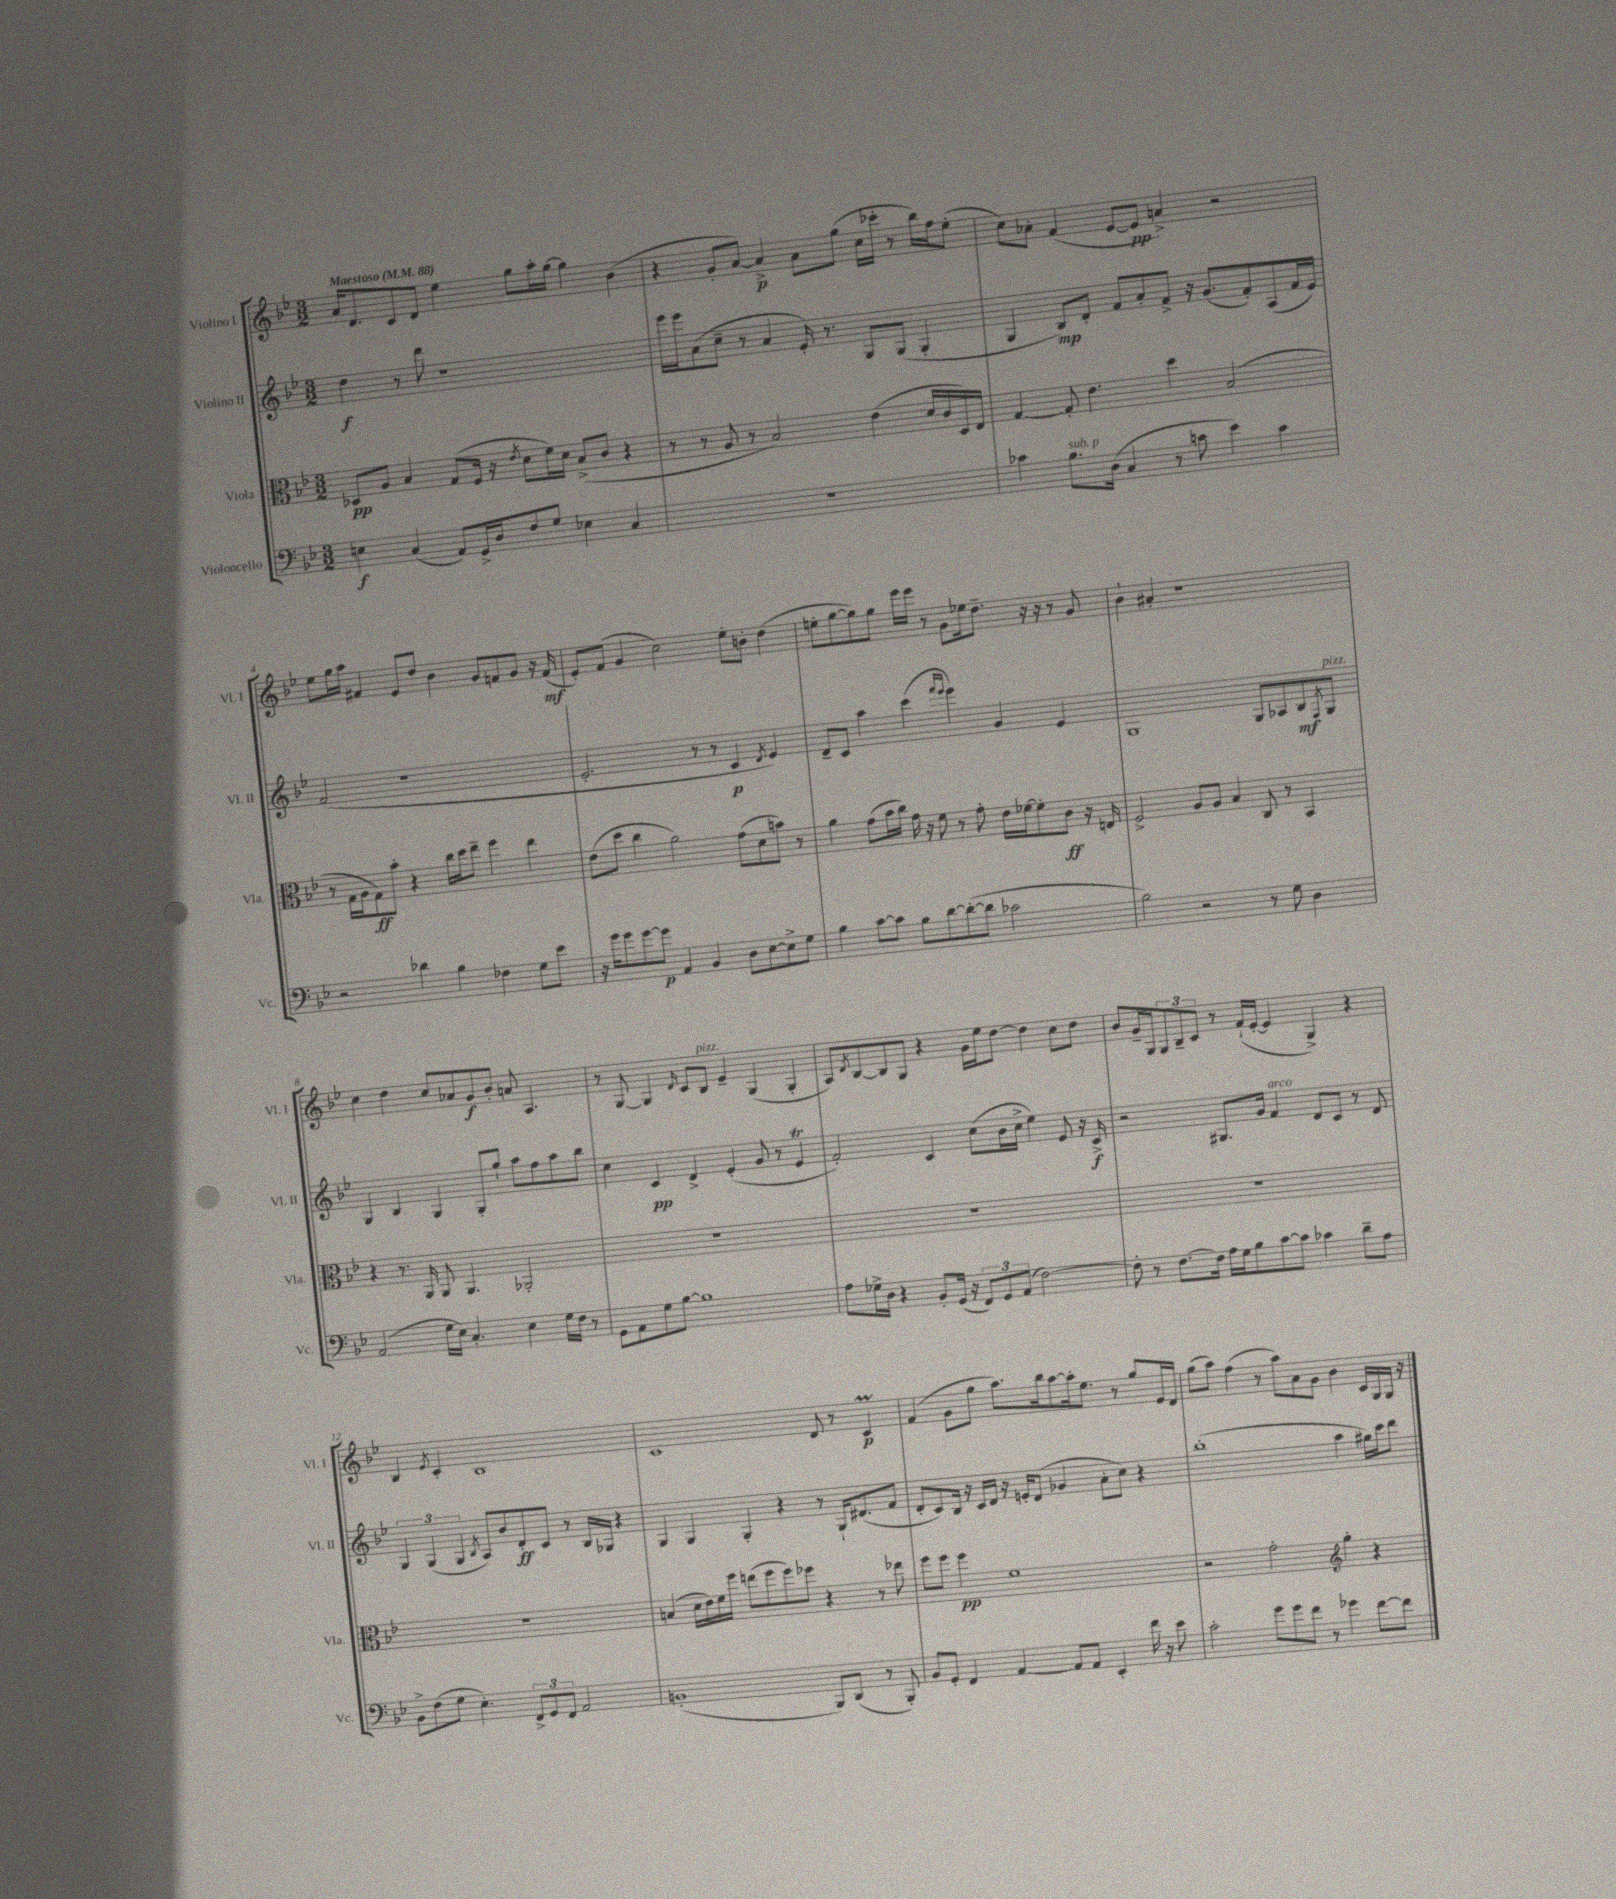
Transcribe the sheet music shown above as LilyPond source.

<<
\new StaffGroup <<
\new Staff = "s0" \with { instrumentName = "Violino I" shortInstrumentName = "Vl. I" } {
    \clef treble \key bes \major \numericTimeSignature \time 3/2 \tempo "Maestoso" 4 = 88
    a'16 d'8. c'8 d'8 ees''4 g''8 a''16-. g''16~ g''4 bes'4( |
    r4 g'8-. a'8~) a'4->\p a'8 g''8( c''16 ces'''16-. r8 bes''16) f''16 ees''8-.( |
    c''8) aes'8-. f'4( ees'8~ ees'8\pp a'4->) r2 |
    ees''8 g''16 a''16 fis'4 ees'8 d''8 bes'4 g'8 f'8 g'8 r16 f'16\mf( |
    ees'8-.) f'8( g'4 c''2) ees''8-. b'8-. d''4( |
    e''8-. g''8~ g''8) g''8 ees'''16 ees'''16 r8 g'8 ees''16 d''8.-- r16 r16 r8 g'8 |
    bes'4-! ais'4-. r1 |
    c''4 d''4 c''8 aes'8 g'8\f bes'8-. a'8 a4. |
    r8 g8~ g4 \grace { d'16 } c'8 bes8^\markup { \italic "pizz." } ees'4-- g4( g4-. |
    a8) \acciaccatura { d'8 } bes8~ bes8 g8 r4 g'16 ees''16 d''8~ d''4 c''8 d''8 |
    bes'8 g'16-- g16 \tuplet 3/2 { g8 bes8-- c'8 } r8 f'16-!( ees'16~-. ees'4 g4->) r4 |
    bes4 \acciaccatura { ees'8 } c'4-. bes1 |
    c'1 d'8 r8 c'4\prall\p |
    f'4( g'8 g''8 a''8.) bes''16 a''8~ a''16-. ees''8. r8 g''8 ees'16 d'16 |
    g''8( a''8) f''4( r8 a''8) a'8 g'8 bes'4 c'16 g16 g16 r16 \bar "|." |
}
\new Staff = "s1" \with { instrumentName = "Violino II" shortInstrumentName = "Vl. II" } {
    \clef treble \key bes \major \numericTimeSignature \time 3/2
    d''4\f r8 d'''8 r1 |
    ees'''16 ees'''16 a'8( c''8-- r8 a'4 ees'16-.) r8. g8 g8( g4-. |
    g4 bes8\mp) d'8-. f'8 a'8-. f'8-> r16 g'8.( f'8-.) a8( f'16 ees'16) |
    f'2( r1 |
    ees'2.-. r8 r8 c'4\p \acciaccatura { d'8 } ees'4) |
    d'8-- c'8 a''4 c'''4( \grace { f'''16 ees'''16 } ees'''4) g'4 ees'4 |
    g1 g8 aes8 bes8\mf \acciaccatura { f8 } g8^\markup { \italic "pizz." } |
    g4 bes4 g4 g8-. g''8-! a''8 f''8 a''8 bes''8 |
    c''4 c'4\pp d'4-> ees'4-.( g'8 r8 ees'4\trill |
    f'2-.) c'4 c''8( bes'16 c''16-> ees''4) ees'8 r16 c'16->\f |
    r2 gis8. g'16 f'4^\markup { \italic "arco" } d'8 c'8 r8 d'8 |
    \tuplet 3/2 { g4 g4( g4 } \acciaccatura { bes8 } a8) bes'8 d'8-.\ff c'8 r8 bes16 ges16 r4 |
    g4 g4 g4-. r4 r8 g16-! dis'8.( f'8 |
    d'8-. c'8) bes16 r16 c'16 d'16 r16 e'16-. d'8( ges'4 a'8-. c''8) r4 |
    bes''1-.( a''4 gis''16) c'''16 d'''8 \bar "|." |
}
\new Staff = "s2" \with { instrumentName = "Viola" shortInstrumentName = "Vla." } {
    \clef alto \key bes \major \numericTimeSignature \time 3/2
    des8\pp a8 bes4 g8( f16 r16 \acciaccatura { ees'8 } d'8 f'16) d'16 bes8->( c'8 r4 |
    r8 r8 a8 r8 bes2) ees'4( d'16 c'16 d16) ees16 |
    g4~ g8-. ees'4. d''4 bes2( |
    r8 g16 a16 g8\ff) bes'8-. r4 c''16 d''16 ees''8-- f''4 ees''4 |
    ees'8( d''8 c''4 a'2) g'8( d'8 b'8) r8 |
    a'4 g'8( bes'16 c''16) g'16 r16 f'8 r8 g'8-. ees'16 fes'16~ fes'8-. c'8\ff r16 e16 |
    f2-> a8 a8 bes4 c8 r8 bes,4 |
    r4 r8. a,16 a,8 a,4. aes,2-. |
    R1. |
    R1. |
    R1. |
    R1. |
    b4( d'16 ees'16) f'16 f''16 e''8( f''8 f''8) fes''8 r4 r8 ees''8 |
    f''8 f''8 f''4\pp f'1 |
    r2 g'2-. \clef treble g''4-. r4 \bar "|." |
}
\new Staff = "s3" \with { instrumentName = "Violoncello" shortInstrumentName = "Vc." } {
    \clef bass \key bes \major \numericTimeSignature \time 3/2
    e4\f c4( a,8) g,16-> d16 f8 g8 ees4 c4 |
    R1. |
    ces'4 bes8.^\markup { \italic "sub. p" } d16( c4 r8 c'8 ees'4) c'4 |
    r2 des'4 bes4 fes4 g8 ees'8 |
    r16 g'16 g'8 g'8~ g'8\p a,4 bes,4 d8 ees8~ ees8-> g8 |
    bes4 c'8~ c'8 bes8 d'8~ d'8~-.( d'8 ces'2 |
    bes2) r2 r8 g8 d4 |
    a,2( g16 ees16) c4.-. ees4 g16 f16 r8 |
    g,8 a,8 g8 bes8~ bes1 |
    a8 ges16-> d16 r4 bes,8-. g,16( r16 \tuplet 3/2 { f,8) g,8 a,8( } f2~) |
    f8-. r8 f8.~ f16 a16 g16 bes8 c'8~ c'8 ces'4 d'8-- a8 |
    bes,8-> f8( g8 ees4.-.) \tuplet 3/2 { f,8-> g,8 f,8 } a,2 |
    b,1-.( bes,,8) d,8( r8 bes,,8-.) |
    bes,8 g,8-. f,4 a,4~ a,8 a,8 ees,4-. f'16 r16 ees'8 |
    c'2-. g'8 g'8 f'8 r8 ges'4 f'8~ f'8 \bar "|." |
}
>>
>>
